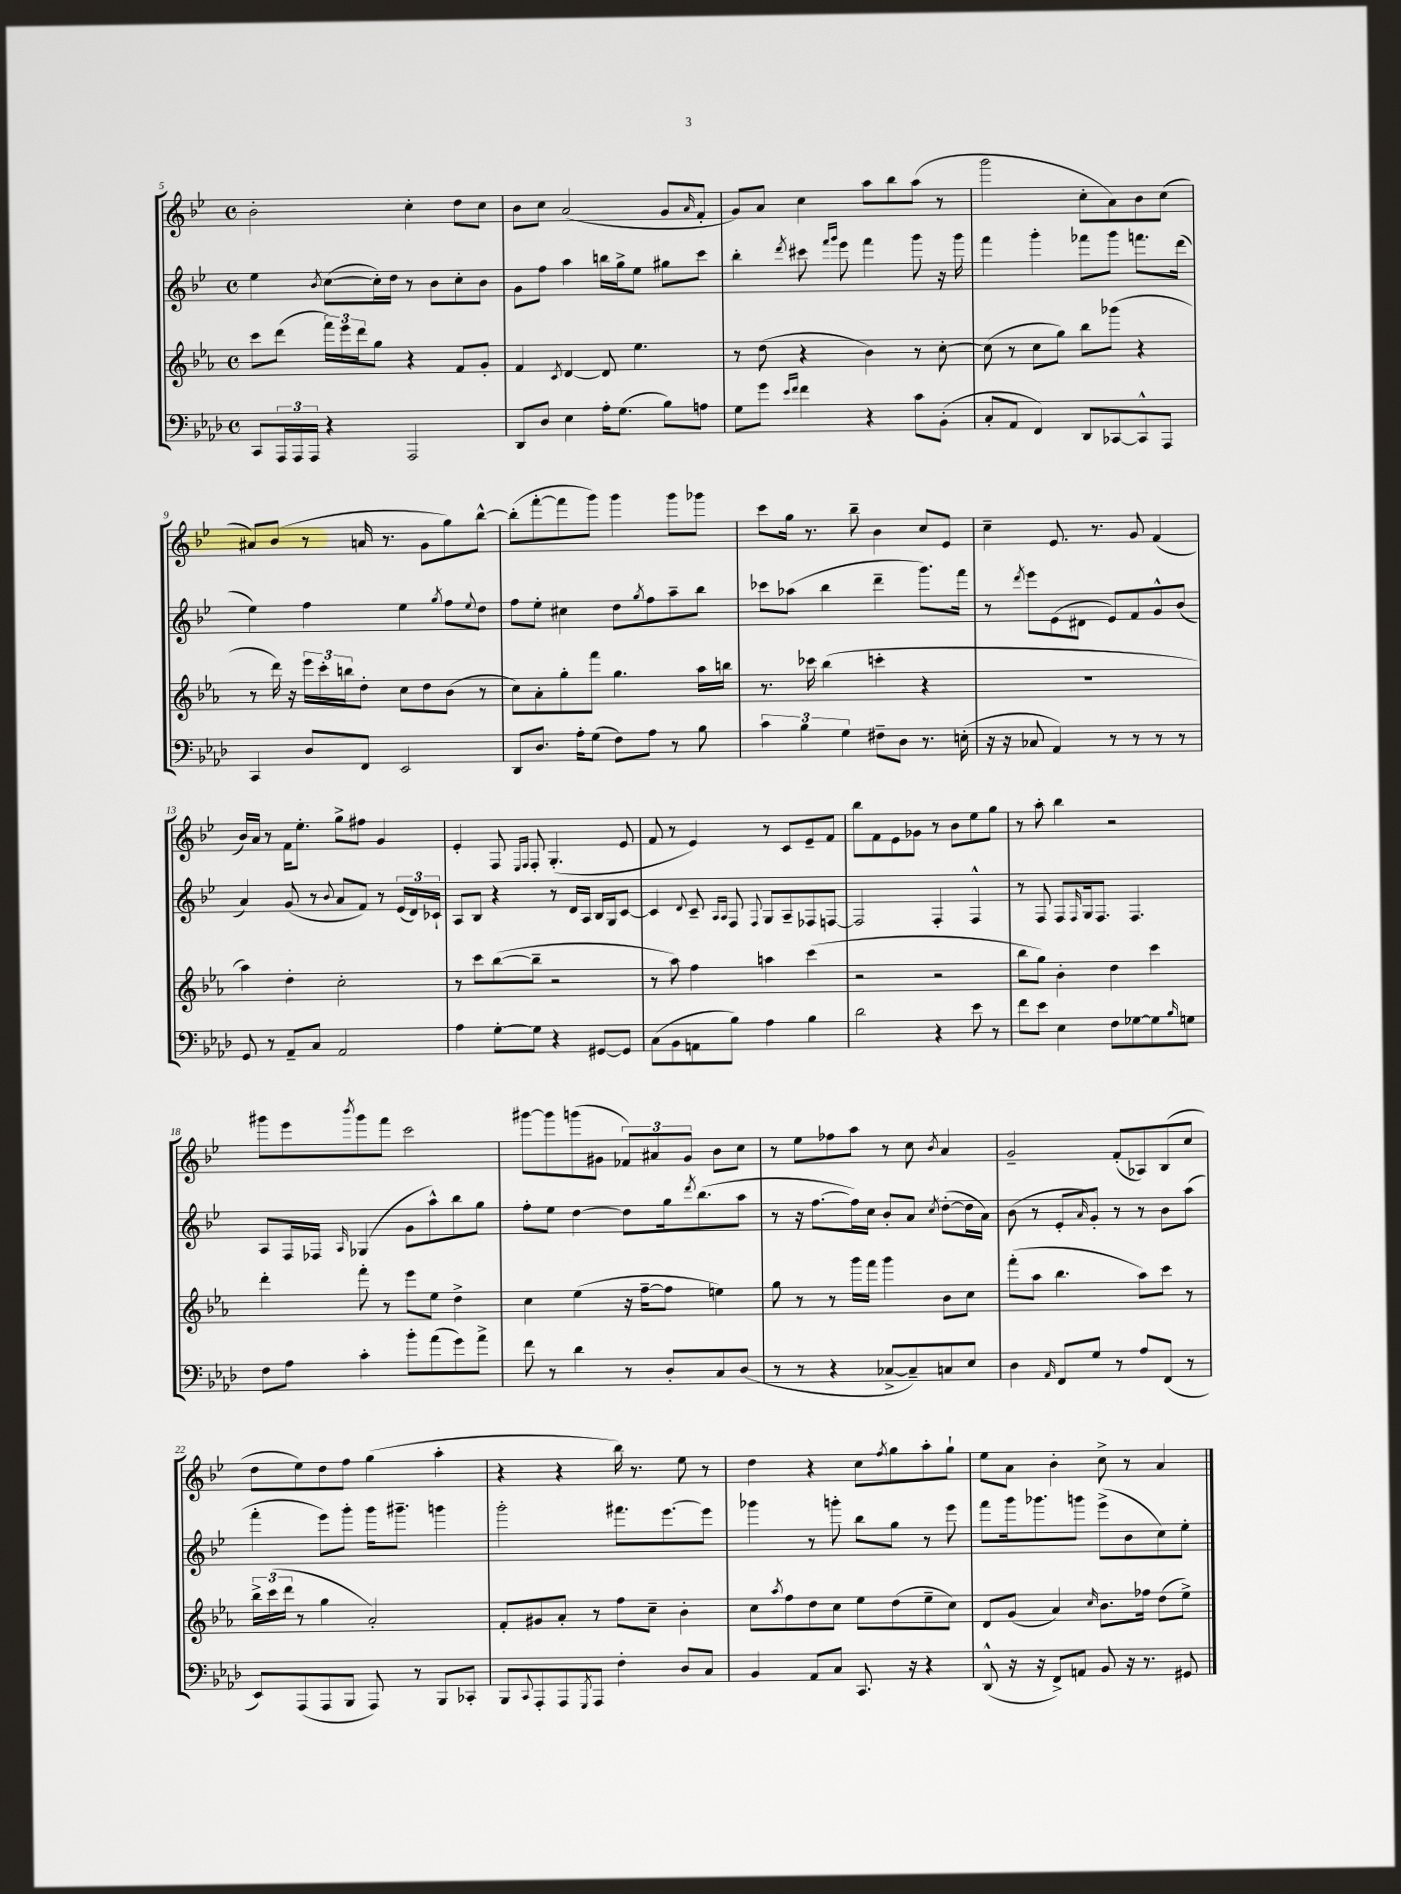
<<
\new StaffGroup <<
\new Staff = "s0" {
    \clef treble \key bes \major \defaultTimeSignature \time 4/4
    bes'2-. c''4-. d''8 c''8 |
    bes'8 c''8 a'2( g'8 \grace { a'16 } f'8-. |
    g'8) a'8 c''4 a''8 bes''8 a''8( r8 |
    g'''2 c''8-. a'8) bes'8 c''8( |
    ais'8) bes'8( r8 a'16 r8. g'8 g''8) bes''8~-^ |
    bes''8-.( f'''8~-. f'''8 g'''8) g'''4 g'''8 ges'''8 |
    c'''8 g''16 r8. bes''8-- bes'4 c''8 ees'8 |
    c''4-- ees'8. r8. g'8 f'4( |
    bes'16) a'16 r8 f'16 ees''8.-. g''8-> fis''8 g'4 |
    ees'4-. f8 \grace { ees16 f16 } f8-. g4.-.( ees'8 |
    f'8 r8 ees'4) r8 c'8 ees'8-- f'8 |
    bes''8 f'8 ees'8 ges'8 r8 bes'8 ees''8 g''8 |
    r8 a''8-. bes''4 r2 |
    gis'''8 ees'''8 \acciaccatura { bes'''8 } gis'''8 f'''8 c'''2 |
    gis'''8~ gis'''8 g'''8( gis'8 \tuplet 3/2 { fes'8) ais'8 gis'8 } bes'8 c''8 |
    r8 ees''8 fes''8 a''8 r8 c''8 \acciaccatura { bes'8 } a'4 |
    g'2-- f'8-.( aes8) bes8( c''8 |
    d''8 ees''8) d''8 f''8 g''4( a''4-. |
    r4 r4 bes''16) r8. ees''8 r8 |
    d''4 r4 c''8 \acciaccatura { f''8 } g''8 a''8-. g''8-! |
    ees''8 a'8 bes'4-. c''8-> r8 a'4 \bar "|." |
}
\new Staff = "s1" {
    \clef treble \key bes \major \defaultTimeSignature \time 4/4
    ees''4 \acciaccatura { bes'8 } c''8~( c''16-.) d''16 r8 bes'8 c''8-. bes'8 |
    g'8 f''8 a''4 b''16 g''16-> ees''8 gis''8 c'''8 |
    bes''4-. \acciaccatura { d'''8 } cis'''8 \grace { f'''16 g'''16 } ees'''8 f'''4 g'''8 r16 g'''16 |
    f'''4 g'''4-. fes'''8 g'''8 f'''8. d'''16( |
    ees''4) f''4 ees''4 \acciaccatura { g''8 } f''8 \appoggiatura { ees''8 } d''8 |
    f''8 ees''8-. cis''4 d''8 \acciaccatura { g''8 } f''8 a''8-- bes''8 |
    ces'''8 aes''8( bes''4 d'''4-- g'''8.) f'''16 |
    r8 \acciaccatura { d'''8 } ees'''8 ees'8( dis'8 ees'8) f'8 g'8-^ bes'8( |
    a'4) g'8( r8 \appoggiatura { bes'8 } a'8 f'8) r8 \tuplet 3/2 { ees'16( d'16) ces'16-! } |
    a8 bes8 r4 r8 d'16 a16 bes16 g16 c'8~ |
    c'4 \appoggiatura { d'8 } c'8-- \grace { a16 a16 } f8 \appoggiatura { f8 } g8 a8-- fes8 f8~ |
    f2 f4-. f4-^ |
    r8 f8 f8 \grace { f16 } g16 f8. f4. |
    a8 f16 fes16 \grace { a16 } ges4( g'8 a''8-^) bes''8 g''8 |
    f''8-. ees''8 d''4~ d''8 g''16 \acciaccatura { d'''8 } bes''8.( a''8 |
    r8 r16 f''8.~ f''16) c''16 bes'8-. a'8 \acciaccatura { c''8 } d''8~-.( d''16 a'16) |
    bes'8( r8 ees'8-. \grace { a'16 } g'8-.) r8 r8 bes'8 a''8( |
    f'''4-. ees'''8) g'''8-. g'''16 gis'''8.-- g'''4 |
    g'''2-. fis'''8. ees'''8.~ ees'''8 |
    ges'''4 r8 g'''8-. bes''8 g''8 r8 ees'''8 |
    f'''8 g'''16 ges'''8. g'''8 ees'''8->( bes'8 c''8) ees''8-. \bar "|." |
}
\new Staff = "s2" {
    \clef treble \key ees \major \defaultTimeSignature \time 4/4
    c'''8 d'''8( \tuplet 3/2 { f'''16) ees'''16 d'''16 } g''8 r4 f'8 g'8-. |
    f'4 \acciaccatura { c'8 } d'4~ d'8 ees''4. |
    r8 d''8( r4 bes'4) r8 c''8~-. |
    c''8( r8 c''8 g''8) bes''8 ges'''8( r4 |
    r8 d'''16) r16 \tuplet 3/2 { ees'''16 c'''16-. b''16 } d''8-. c''8 d''8 bes'8( r8 |
    c''8) aes'8-. g''8-. f'''8 g''4. aes''16 b''16 |
    r8. ces'''16 bes''4( c'''4-. r4 |
    R1 |
    aes''4) d''4-. c''2-. |
    r8 c'''8 bes''8~( bes''8-- r2 |
    r8 aes''8) f''4 a''4 c'''4( |
    r2 r2 |
    bes''8 g''8) bes'4-. d''4 c'''4 |
    d'''4-. f'''8-. r8 ees'''8 ees''8 d''4-> |
    c''4 ees''4( r16 f''16~-- f''8 e''4) |
    g''8 r8 r8 g'''16 f'''16 g'''4 bes'8 c''8 |
    f'''8-.( aes''8 bes''4. aes''8) c'''8 r8 |
    \tuplet 3/2 { bes''16-> c'''16( d'''16 } r8 g''4 aes'2-.) |
    f'8-. gis'8 aes'8-. r8 f''8 c''8-- bes'4-. |
    c''8 \acciaccatura { aes''8 } f''8 d''8 c''8 ees''8 d''8( ees''8-- c''8) |
    d'8 g'8( aes'4) \grace { c''16 } bes'8. fes''16 d''8( ees''8->) \bar "|." |
}
\new Staff = "s3" {
    \clef bass \key aes \major \defaultTimeSignature \time 4/4
    c,8 \tuplet 3/2 { aes,,16 aes,,16 aes,,16 } r4 aes,,2 |
    des,8 des8 ees4 aes16-. g8.( bes8) a8 |
    g8 g'8 \grace { ees'16 f'16 } f'4 r4 c'8 bes,8-.( |
    c8-. aes,8 f,4) des,8 ces,8~ ces,8-^ aes,,8 |
    c,4 des8 f,8 ees,2 |
    des,8 des8. aes16-. g8( f8) aes8 r8 bes8 |
    \tuplet 3/2 { c'4 bes4 g4 } fis8-- des8 r8. e16-.( |
    r16 r16 ces8 aes,4) r8 r8 r8 r8 |
    g,8 r8 aes,8-- c8 aes,2 |
    aes4 g8~-. g8 r4 gis,8~ gis,8 |
    c8( bes,8 a,8 bes8) aes4 bes4 |
    des'2 r4 ees'8 r8 |
    f'8 ees'8 ees4 f8 ges8~ ges8 \grace { bes16 } g8 |
    f8 aes8 c'4-. bes'8-. aes'8( g'8) aes'8-> |
    f'8 r8 des'4 r8 des8-. c8 des8( |
    r8 r8 r4 ces8~-> ces8--) c8 ees8 |
    des4 \grace { aes,16 } f,8 g8 r8 aes8 f,8( r8 |
    ees,8) aes,,8( aes,,8 bes,,8 aes,,8) r8 bes,,8 ces,8-. |
    bes,,8 \appoggiatura { c,8 } aes,,8-. aes,,8 \acciaccatura { g,,8 } aes,,8 f4-. des8 c8 |
    bes,4 aes,8 c8 c,8. r16 r4 |
    des,8-^( r16 r16 f,8->) a,8 bes,8 r16 r8. gis,8 \bar "|." |
}
>>
>>
\layout { \context { \Score currentBarNumber = #5 } }
